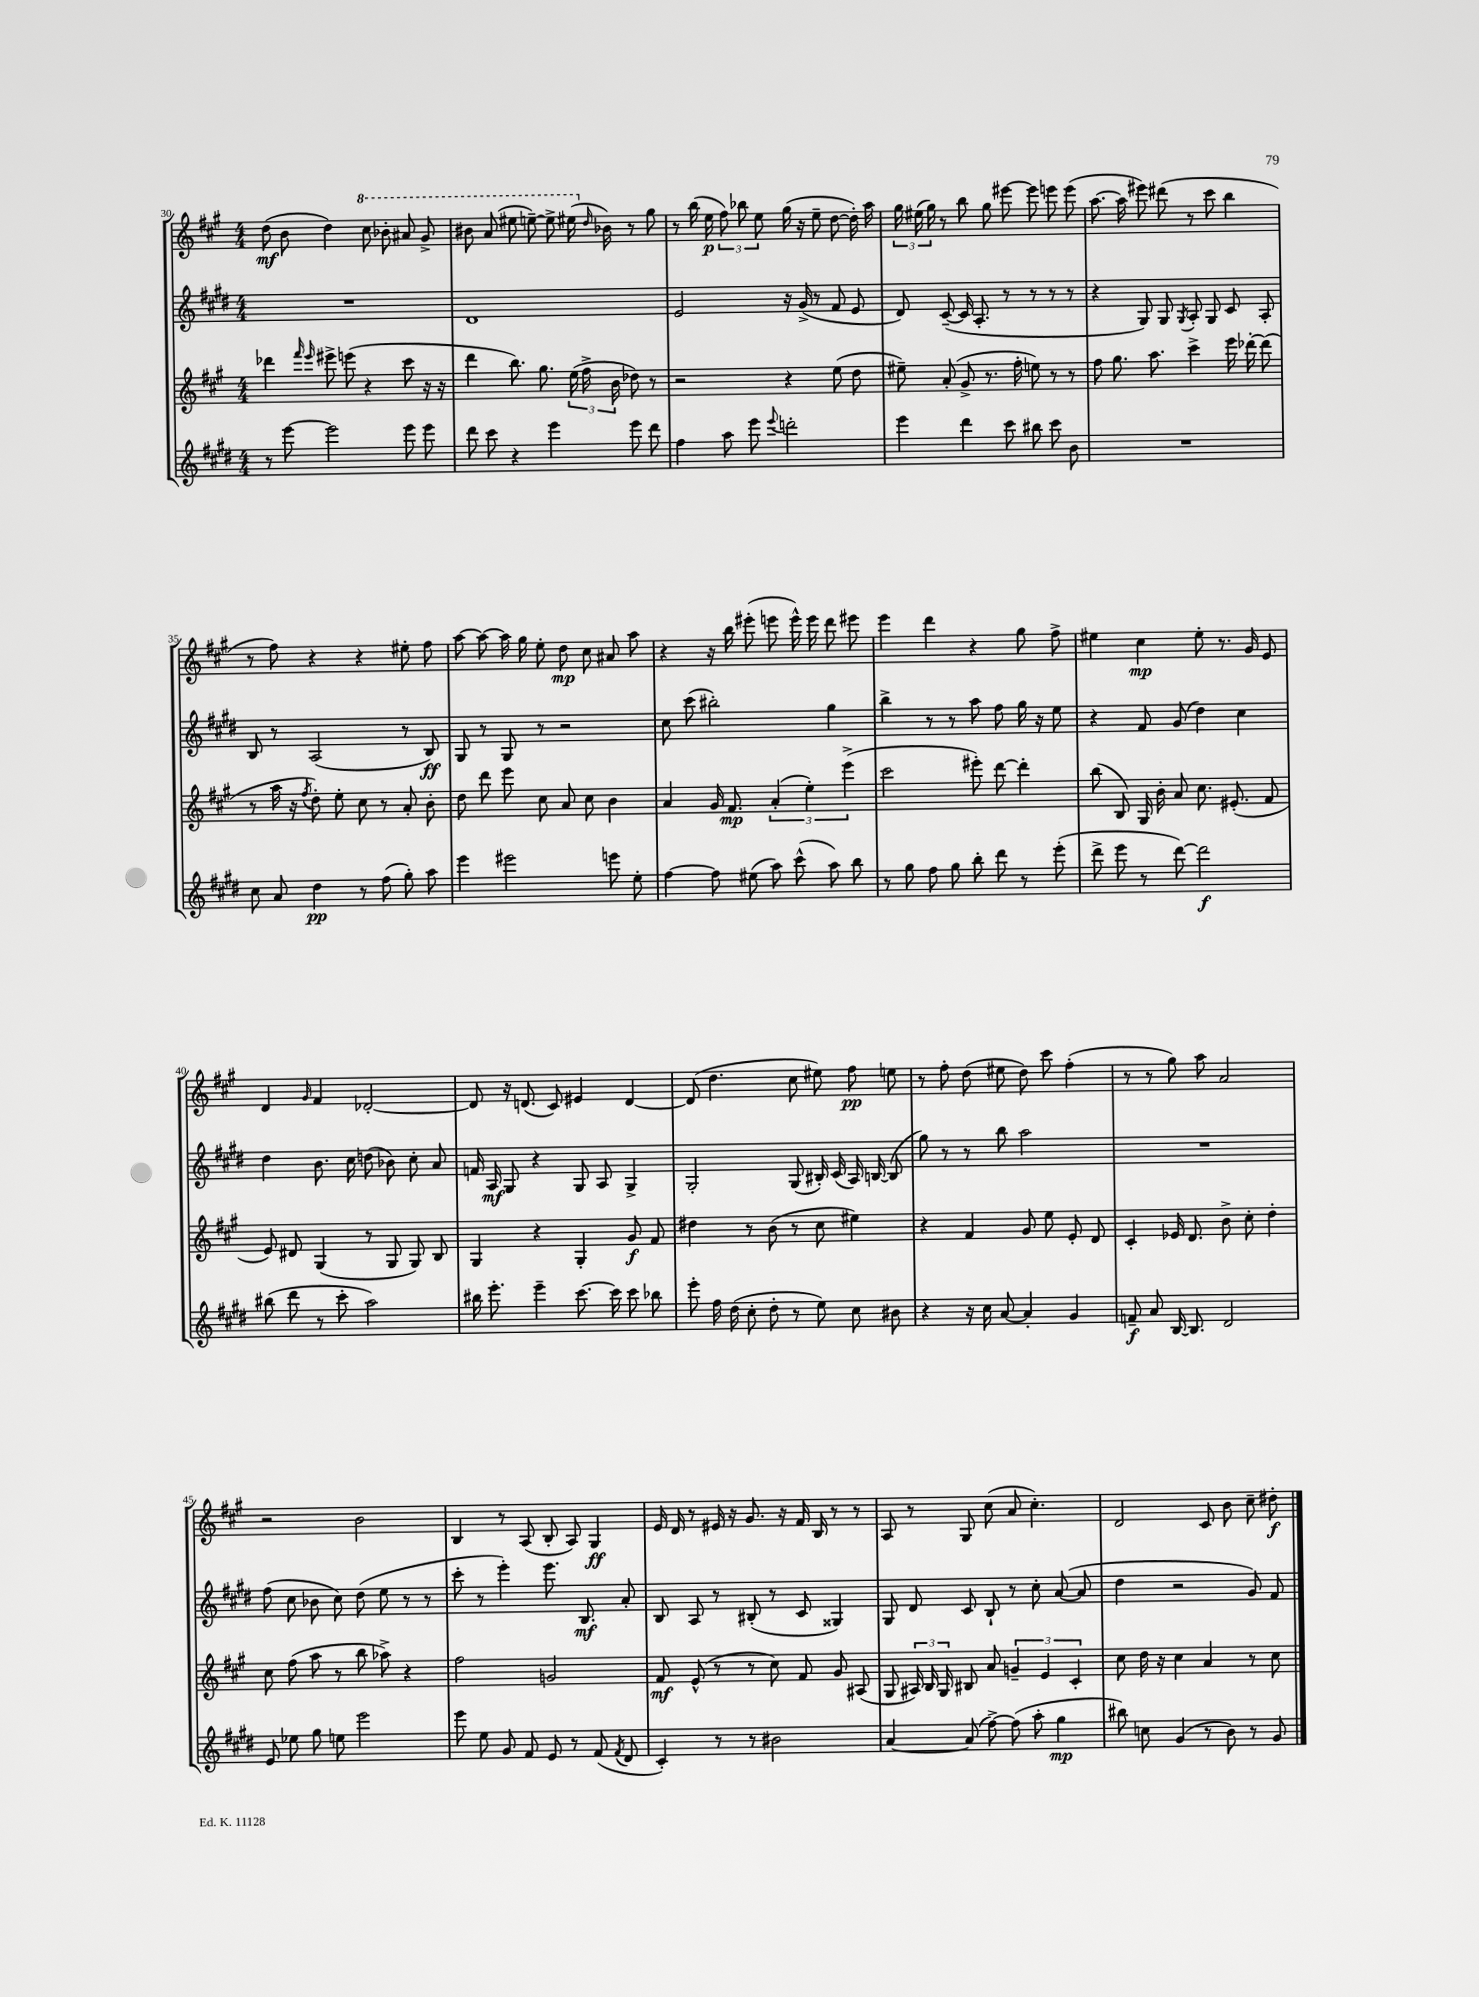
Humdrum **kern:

**kern	**dynam	**kern	**dynam	**kern	**dynam	**kern	**dynam
*part4	*part4	*part3	*part3	*part2	*part2	*part1	*part1
*staff4	*staff4	*staff3	*staff3	*staff2	*staff2	*staff1	*staff1
*clefG2	*	*clefG2	*	*clefG2	*	*clefG2	*
*k[f#c#g#d#]	*	*k[f#c#g#]	*	*k[f#c#g#d#]	*	*k[f#c#g#]	*
*M4/4	*	*M4/4	*	*M4/4	*	*M4/4	*
=30	=30	=30	=30	=30	=30	=30	=30
8r	.	4ddd-X\	.	1r	.	(8dd\	mf
[8eee\	.	.	.	.	.	8b\	.
.	.	16qqfff#/	.	.	.	.	.
.	.	16qqeee/	.	.	.	.	.
2eee\]	.	8eee#X^\	.	.	.	4dd\)	.
.	.	(8eeen\	.	.	.	.	.
*	*	*	*	*	*	*8va	*
.	.	4r	.	.	.	8ccc#\	.
.	.	.	.	.	.	8bb-X'\	.
8eee\	.	8ccc#\	.	.	.	8aa#X/	.
8eee\	.	16r	.	.	.	8gg#^/	.
.	.	16r	.	.	.	.	.
=31	=31	=31	=31	=31	=31	=31	=31
8ddd#\	.	4ddd\	.	1d#	.	8bb#X\	.
8ccc#\	.	.	.	.	.	(8aa/	.
4r	.	8.bb\)	.	.	.	8eee#X\	.
.	.	.	.	.	.	[8eeen~\)	.
.	.	8.gg#\	.	.	.	.	.
4eee\	.	.	.	.	.	8eee^\]	.
.	.	(24ee\	.	.	.	(16eee#X\	.
.	.	24ff#^\	.	.	.	.	.
*	*	*	*	*	*	*X8va	*
.	.	.	.	.	.	16qqdd/	.
.	.	.	.	.	.	16b-X\)	.
.	.	24b\	.	.	.	.	.
8eee\	.	8dd-X\)	.	.	.	8r	.
8ddd#\	.	8r	.	.	.	8gg#\	.
=32	=32	=32	=32	=32	=32	=32	=32
4ff#\	.	2r	.	2e/	.	8r	.
.	.	.	.	.	.	(16bb\	.
.	.	.	.	.	.	16ee\	p
8aa\	.	.	.	.	.	12ff#\)	.
.	.	.	.	.	.	12bb-X\	.
8eee\	.	.	.	.	.	.	.
.	.	.	.	.	.	12ee\	.
8qqeee/	.	.	.	.	.	.	.
2dddn'\	.	4r	.	16r	.	(16gg#\	.
.	.	.	.	(16g#^/	.	16r	.
.	.	.	.	8r	.	8ee~\	.
.	.	(8ee\	.	8f#/	.	[8dd\	.
.	.	8dd\	.	8e/	.	16dd'\])	.
.	.	.	.	.	.	16aa\	.
=33	=33	=33	=33	=33	=33	=33	=33
4eee\	.	8ee#X~\)	.	8d#/)	.	24gg#\	.
.	.	.	.	.	.	(24ee#X\	.
.	.	.	.	.	.	24gg#\)	.
.	.	(8a'/	.	([8c#~/	.	8r	.
4ddd#\	.	8g#^/	.	16c#/]	.	8bb\	.
.	.	.	.	8.A'/	.	.	.
.	.	8.r	.	.	.	8gg#\	.
8ccc#\	.	.	.	8r	.	[8eee#X\	.
.	.	16ff#'\	.	.	.	.	.
8bb#X\	.	8een\)	.	8r	.	8eee#\]	.
8ccc#\	.	8r	.	8r	.	8eeen\	.
8b\	.	8r	.	8r	.	(8eee\	.
=34	=34	=34	=34	=34	=34	=34	=34
1r	.	8ff#\	.	4r	.	[8.aa\	.
.	.	8.gg#\	.	.	.	.	.
.	.	.	.	.	.	16aa\]	.
.	.	.	.	8G#/)	.	8eee#X\)	.
.	.	8.aa\	.	.	.	.	.
.	.	.	.	8G#/	.	(8ddd#X\	.
.	.	.	.	8qG#/	.	.	.
.	.	4ccc#^\	.	8A'/	.	8r	.
.	.	.	.	8G#/	.	8ccc#\	.
.	.	16eee\	.	8c#/	.	4bb\	.
.	.	[16ddd-X'\	.	.	.	.	.
.	.	(8ddd-\]	.	8A'/	.	.	.
!!LO:LB:g=z
=35	=35	=35	=35	=35	=35	=35	=35
8cc#\	.	8r	.	8B/	.	8r	.
8a/	.	16aa\	.	8r	.	8ff#\)	.
.	.	16r	.	.	.	.	.
.	.	8qff#/	.	.	.	.	.
4dd#\	pp	8dd'\)	.	(2A/	.	4r	.
.	.	8ee'\	.	.	.	.	.
8r	.	8cc#\	.	.	.	4r	.
(8ff#\	.	8r	.	.	.	.	.
8gg#'\)	.	8a'/	.	8r	.	8ee#X'\	.
8aa\	.	8b'\	.	8B/)	ff	8ff#\	.
=36	=36	=36	=36	=36	=36	=36	=36
4eee\	.	8dd\	.	8G#/	.	[8aa\	.
.	.	8ddd\	.	8r	.	8aa\_	.
2eee#X\	.	8eee\	.	8G#/	.	16aa\]	.
.	.	.	.	.	.	16gg#\	.
.	.	8cc#\	.	8r	.	8ee'\	.
.	.	8a/	.	2r	.	8dd\	mp
.	.	8cc#\	.	.	.	8cc#\	.
8eeen\	.	4b\	.	.	.	8a#X/	.
8ee'\	.	.	.	.	.	8aa\	.
=37	=37	=37	=37	=37	=37	=37	=37
[4ff#\	.	4a/	.	8cc#\	.	4r	.
.	.	.	.	(8ccc#\	.	.	.
8ff#\]	.	16g#/	.	2bb#X'\)	.	16r	.
.	.	8.f#/	mp	.	.	16bb\	.
(8ee#X\	.	.	.	.	.	(8eee#X'\	.
8aa\)	.	(6a'/	.	.	.	8eeen\	.
(8ccc#^^\	.	.	.	.	.	16eee^^\)	.
.	.	6ee'\)	.	.	.	.	.
.	.	.	.	.	.	16eee\	.
8aa\)	.	.	.	4gg#\	.	8ddd\	.
.	.	(6eee^\	.	.	.	.	.
8bb\	.	.	.	.	.	8eee#X\	.
=38	=38	=38	=38	=38	=38	=38	=38
8r	.	2ccc#\	.	4bb^\	.	4eee\	.
8gg#\	.	.	.	.	.	.	.
8ff#\	.	.	.	8r	.	4ddd\	.
8gg#\	.	.	.	8r	.	.	.
8bb'\	.	8eee#X'\)	.	8aa\	.	4r	.
8ddd#\	.	[8ddd\	.	8ff#\	.	.	.
8r	.	4ddd'\]	.	16gg#\	.	8gg#\	.
.	.	.	.	16r	.	.	.
(8eee'\	.	.	.	8ee\	.	8ff#^\	.
=39	=39	=39	=39	=39	=39	=39	=39
8ddd#^\	.	(8bb\	.	4r	.	4ee#X\	.
8eee\	.	8B/)	.	.	.	.	.
8r	.	16G#/	.	8f#/	.	4cc#\	mp
.	.	16b'\	.	.	.	.	.
[8ddd#\)	.	8a/	.	(8g#/	.	.	.
2ddd#\]	f	8.cc#\	.	4dd#\)	.	8ee#'\	.
.	.	.	.	.	.	8.r	.
.	.	(8.e#X'/	.	.	.	.	.
.	.	.	.	4cc#\	.	.	.
.	.	.	.	.	.	16g#/	.
.	.	8f#/	.	.	.	8e/	.
!!LO:LB:g=z
=40	=40	=40	=40	=40	=40	=40	=40
(8bb#X\	.	8e/)	.	4dd#\	.	4d/	.
8ddd#\	.	8d#X/	.	.	.	.	.
.	.	.	.	.	.	16qqg#/	.
8r	.	(4G#/	.	8.b\	.	4f#/	.
8ccc#'\	.	.	.	.	.	.	.
.	.	.	.	16cc#\	.	.	.
2aa\)	.	8r	.	(8ddn\	.	[2d-X'/	.
.	.	8G#/	.	8b-X\)	.	.	.
.	.	8G#/)	.	8cc#'\	.	.	.
.	.	8B/	.	8a/	.	.	.
=41	=41	=41	=41	=41	=41	=41	=41
16bb#X\	.	4G#/	.	16fn/	.	8d-/]	.
8.eee'\	.	.	.	16A/	mf	.	.
.	.	.	.	8G#/	.	16r	.
.	.	.	.	.	.	(8.dn/	.
4eee~\	.	4r	.	4r	.	.	.
.	.	.	.	.	.	8c#/)	.
[8.ccc#\	.	4G#'/	.	8G#/	.	4e#X/	.
.	.	.	.	8A/	.	.	.
16ccc#\]	.	.	.	.	.	.	.
8ccc#\	.	8g#/	f	4G#^/	.	[4d/	.
8bb-X\	.	8f#/	.	.	.	.	.
=42	=42	=42	=42	=42	=42	=42	=42
8eee'\	.	4dd#X\	.	2G#'/	.	(8d/]	.
16ff#\	.	.	.	.	.	4.dd\	.
(16dd#\	.	.	.	.	.	.	.
8cc#'\	.	8r	.	.	.	.	.
8dd#'\	.	(8b\	.	.	.	.	.
8r	.	8r	.	(8G#/	.	8cc#\	.
8ee\)	.	8cc#\	.	16B#X'/)	.	8ee#X\)	.
.	.	.	.	(16c#/	.	.	.
8cc#\	.	4ee#X\)	.	16A/)	.	8ff#\	pp
.	.	.	.	[16Bn/	.	.	.
8b#X\	.	.	.	(8B/]	.	8een\	.
=43	=43	=43	=43	=43	=43	=43	=43
4r	.	4r	.	8gg#\)	.	8r	.
.	.	.	.	8r	.	8ff#'\	.
16r	.	4f#/	.	8r	.	(8dd\	.
16cc#\	.	.	.	.	.	.	.
[8a/	.	.	.	8bb\	.	8ee#X\	.
4a'/]	.	8g#/	.	2aa\	.	8dd\)	.
.	.	8ee\	.	.	.	8ccc#\	.
4g#/	.	8e'/	.	.	.	(4ff#'\	.
.	.	8d/	.	.	.	.	.
=44	=44	=44	=44	=44	=44	=44	=44
8fn~/	f	4c#'/	.	1r	.	8r	.
8a/	.	.	.	.	.	8r	.
[16B/	.	16e-X/	.	.	.	8gg#\)	.
8.B/]	.	8.d/	.	.	.	.	.
.	.	.	.	.	.	8aa\	.
2d#/	.	8b^\	.	.	.	2a/	.
.	.	8cc#'\	.	.	.	.	.
.	.	4dd'\	.	.	.	.	.
!!LO:LB:g=z
=45	=45	=45	=45	=45	=45	=45	=45
8e/	.	8cc#\	.	(8ff#\	.	2r	.
8ee-X\	.	(8ff#\	.	8cc#\	.	.	.
8gg#\	.	8aa\	.	8b-X\	.	.	.
8een\	.	8r	.	8cc#\)	.	.	.
2eee\	.	8bb\	.	(8dd#\	.	2b\	.
.	.	8aa-X^\)	.	8ee\	.	.	.
.	.	4r	.	8r	.	.	.
.	.	.	.	8r	.	.	.
=46	=46	=46	=46	=46	=46	=46	=46
8eee\	.	2ff#\	.	8ccc#'\	.	4B/	.
8ee\	.	.	.	8r	.	.	.
8g#/	.	.	.	4eee'\)	.	8r	.
8f#/	.	.	.	.	.	(8A/	.
8e/	.	2gn/	.	8.eee\	.	8B'/	.
8r	.	.	.	.	.	8A/)	.
.	.	.	.	8.B/	mf	.	.
(8f#/	.	.	.	.	.	4G#/	ff
8qf#/	.	.	.	.	.	.	.
8d#/	.	.	.	8a'/	.	.	.
=47	=47	=47	=47	=47	=47	=47	=47
4c#'/)	.	8f#/	mf	8B/	.	16e/	.
.	.	.	.	.	.	16d/	.
.	.	(8e^^/	.	8A/	.	8r	.
8r	.	8r	.	8r	.	16e#X/	.
.	.	.	.	.	.	16r	.
8r	.	8r	.	(8B#X'/	.	8.g#/	.
2b#X\	.	8cc#\)	.	8r	.	.	.
.	.	.	.	.	.	16r	.
.	.	8f#/	.	8c#/	.	16f#/	.
.	.	.	.	.	.	16B/	.
.	.	8g#/	.	4G##X/)	.	8r	.
.	.	(8A#X/	.	.	.	8r	.
=48	=48	=48	=48	=48	=48	=48	=48
[4a/	.	8G#/	.	8G#/	.	8A/	.
.	.	24A#X/)	.	8d#/	.	8r	.
.	.	24B/	.	.	.	.	.
.	.	24G#/	.	.	.	.	.
(8a/]	.	8B#X/	.	8c#/	.	8G#/	.
[8ff#^\)	.	8a/	.	8B`/	.	(8cc#\	.
(8ff#\]	.	6gn~/	.	8r	.	8a/	.
8aa'\	.	.	.	8cc#'\	.	4.cc#'\)	.
.	.	6e/	.	.	.	.	.
4gg#\	mp	.	.	([8a/	.	.	.
.	.	6c#'/	.	.	.	.	.
.	.	.	.	8a/]	.	.	.
=49	=49	=49	=49	=49	=49	=49	=49
8bb#X\)	.	8cc#\	.	4dd#\	.	2d/	.
8ccn\	.	16dd\	.	.	.	.	.
.	.	16r	.	.	.	.	.
(4g#/	.	4cc#\	.	2r	.	.	.
8r	.	4a/	.	.	.	8c#/	.
8b\)	.	.	.	.	.	8b\	.
8r	.	8r	.	8g#/)	.	8cc#~\	.
8g#/	.	8cc#\	.	8f#/	.	8dd#X'\	f
==	==	==	==	==	==	==	==
*-	*-	*-	*-	*-	*-	*-	*-
